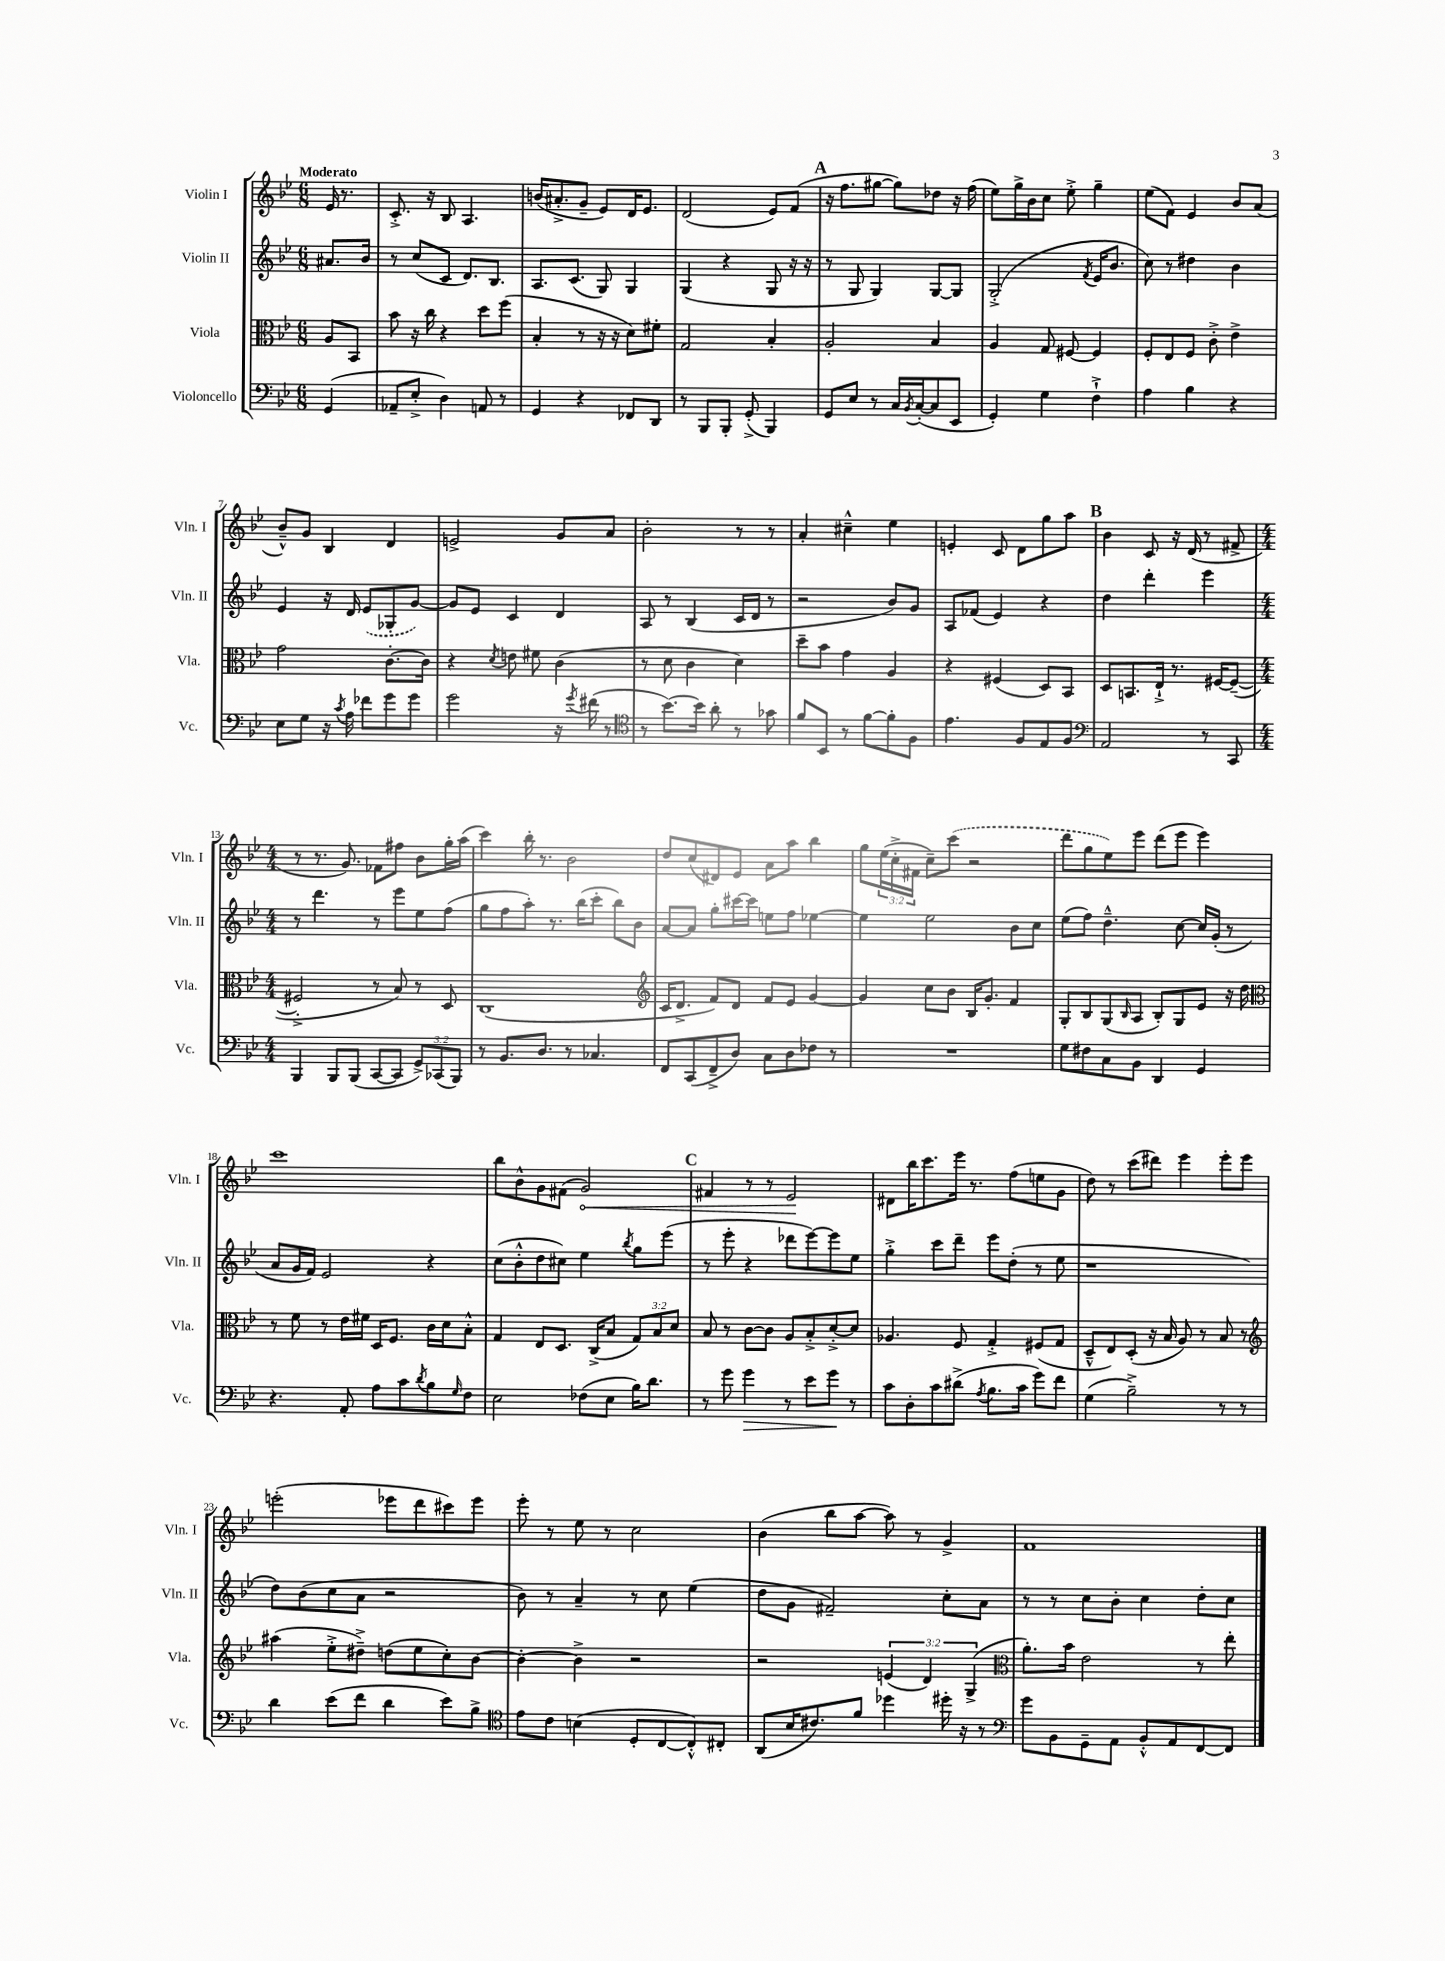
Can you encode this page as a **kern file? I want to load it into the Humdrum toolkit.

**kern	**kern	**kern	**kern
*staff4	*staff3	*staff2	*staff1
*clefF4	*clefC3	*clefG2	*clefG2
*k[b-e-]	*k[b-e-]	*k[b-e-]	*k[b-e-]
*M6/8	*M6/8	*M6/8	*M6/8
(4GG/	8A/L	8.a#/L	16e-/
.	.	.	8.r
.	8BB-/J	.	.
.	.	16b-/Jk	.
=	=	=	=
8AA-~/L	8b-\	8r	8.c'^/
8E-'^/J	16r	(8cc/L	.
.	16cc\	.	16r
4D\)	4r	8c/J	8B-/
.	.	8.d/L)	4.A/
8AA/	8dd\L	.	.
.	.	8.B-/J	.
8r	(8ff\J	.	.
=	=	=	=
4GG/	4B-'/	8.A/L	(16b/LK
.	.	.	8.a#'^/
.	.	(8.c/J	.
4r	8r	.	8g~/J
.	16r	8G/)	8e-/L)
.	16r	.	.
8FF-/L	8d\L)	4G/	16d/K
.	.	.	8.e-/J
8DD/J	8f#'\J	.	.
=	=	=	=
8r	2G/	(4G/	(2d/
8BBB-/L	.	.	.
8BBB-'/J	.	4r	.
(8GG'^/	.	.	.
4BBB-/)	4B-'/	8G/	8e-/L)
.	.	16r	(8f/J
.	.	16r	.
=	=	=	=
8GG/L	2A'/	8r	16r
.	.	.	8.ff\L
8E-/J	.	8G/	.
8r	.	4G/)	[8gg#\J
16C/LL	.	.	8gg#\]L)
8qBB-/	.	.	.
([16C'/J	.	.	.
8C/]	4B-/	[8G/L	8dd-\J
8EE-/J	.	8G/]J	16r
.	.	.	(16ff\
=	=	=	=
4GG'/)	4A/	(2G'^/	8ee-\L)
.	.	.	16gg^\L
.	.	.	16b-\J
4G\	8G/	.	8cc\J
.	[8F#/	.	8ee-'^\
.	.	8qf/	.
4F`^\	4F#/]	16e-/LK	4gg~\
.	.	8.b-/J	.
=	=	=	=
4A\	8F'/L	8cc\)	(8ee-\L
.	8E-/	8r	8f\J)
4B-\	8F/J	4dd#\	4e-/
.	8c'^\	.	.
4r	4e-^\	4b-\	8b-/L
.	.	.	(8a/J
=	=	=	=
8E-\L	2g\	4e-/	8b-~^^/L)
8G\J	.	.	8g/J
16r	.	16r	4B-/
8qc/	.	.	.
16A\	.	16d/	.
8f-\L	.	(8e-/L	.
8g\	[8.c'\L	8G-'/	4d/
8g\J	.	[8g/J)	.
.	16c\]Jk	.	.
=	=	=	=
2g\	4r	8g/]L	2e^/
.	.	8e-/J	.
.	8qd/	.	.
.	8e\	4c/	.
.	8f#\	.	.
16r	(4c\	4d/	8g/L
8qg/	.	.	.
(16f#\	.	.	.
8r	.	.	8a/J
=	=	=	=
*clefC4	*	*	*
8r	8r	8A/	2b-'\
[8.b-\L)	8d\	8r	.
.	4c\	(4B-/	.
16b-\]Jk	.	.	.
8a'\	.	.	.
8r	4d\)	16c/LL	8r
.	.	16d/JJ	.
8g-\	.	8r	8r
=	=	=	=
8f/L	8dd~\L	2r	4a'/
8BB-/J	8b-\J	.	.
8r	4g\	.	4cc#~^^\
[8f\L	.	.	.
8f'\]	4A/	8b-/L)	4ee-\
8F\J	.	8g/J	.
=	=	=	=
4.e-\	4r	8A/L	4e'/
.	.	(8f-/J	.
.	(4F#/	4e-/)	8c/
8F/L	.	.	8d\L
8E-/	8D/L)	4r	8gg\
8F/J	8BB-/J	.	8aa\J
=	=	=	=
*clefF4	*	*	*
2AA/	8D/L	4dd\	4b-\
.	8.BB/	.	.
.	.	4ddd'\	8c/
.	16E-`^/Jk	.	.
.	8.r	.	16r
.	.	.	(16d/
8r	.	4eee-\	8r
.	[16F#/LK	.	.
8CC/	(8F#~/_J	.	8f#^/
=	=	=	=
*M4/4	*M4/4	*M4/4	*M4/4
4BBB-/	2F#'^/]	8r	8r
.	.	4.ddd\	8.r
8BBB-/L	.	.	.
.	.	.	8.g/)
(8BBB-/J	.	.	.
[8CC/L	8r	8r	8f-\L
8CC/]J	8B-/)	8eee-\L	8ff#\J
12GG^/L)	8r	8ee-\	8b-\L
(12CC-/	.	.	.
.	8D/	(8ff\J	16gg'\L
12BBB-/J)	.	.	.
.	.	.	(16aa\JJ
=	=	=	=
8r	(1C	8gg\L	4ccc\)
8.BB-/L	.	8ff\	.
.	.	8aa'\J)	16bb-'\
8.D/J	.	.	8.r
.	.	8.r	.
8r	.	.	2b-\
.	.	(16bb-\LK	.
4.C-/	.	8ccc'\J	.
.	.	8bb-\L)	.
.	.	8b-\J	.
=	=	=	=
*	*clefG2	*	*
8FF/L	16c/LK	[8a/L	8dd/L
.	8.d^/J	.	.
(8CC/	.	8a/]J	(8cc/
8FF~^/	8f/L)	8gg'\L	8d#/)
8D/J)	8d/J	[16ccc#\L	8e-/J
.	.	16ccc#\]JJ	.
8C\L	8f/L	8ee\L	8a\L
8D\	8e-/J	8ff\J	8aa\J
8F-\J	[4g/	[4ee-\	4bb-\
8r	.	.	.
=	=	=	=
1r	4g/]	4ee-\]	8gg\L
.	.	.	(24ee-\L
.	.	.	24cc'^\
.	.	.	24f#\JJ
.	8cc\L	2ee-\	8cc~\L)
.	8b-\J	.	(8ccc\J
.	16B-/LK	.	2r
.	8.g'/J	.	.
.	4f/	8b-\L	.
.	.	8cc\J	.
=	=	=	=
8G\L	8G'/L	(8ee-\L	8ddd\L
8F#\	8B-/	8ff\J)	8gg\
8C\	(8G/	4.dd~^^\	8ee-\)
.	16qqB-/	.	.
8BB-\J	8A/J	.	8eee-\J
4DD/	8B-'/L)	.	(8ddd\L
.	8G/	[8cc\	8eee-\J
4GG/	8e-/J	16cc/]LL	4eee-\)
.	.	(16g'/JJ	.
.	16r	8r	.
.	16dd\	.	.
=	=	=	=
*	*clefC3	*	*
4.r	8r	8a/L	1ccc
.	8f\	16g/L	.
.	.	16f/JJ)	.
.	8r	2e-/	.
8AA'/	16e-\LL	.	.
.	16f#\JJ	.	.
8A\L	16D/LK	.	.
.	8.F/J	.	.
8c\	.	.	.
8qd/	.	.	.
8B-\	16c\LL	4r	.
.	16d\J	.	.
16qqG/	.	.	.
8F\J	8B-'^^\J	.	.
=	=	=	=
2E-\	4G/	(8cc\L	8bb-\L
.	.	8b-'^^\	8b-^^\
.	8E-/L	8dd\	8g\
.	8.D/J	8cc#\J)	(8f#\J
(8F-\L	.	4ee-\	2g/)
.	(16C^/LK	.	.
8E-\J	8B-/J	.	.
.	.	8qbb-/	.
16B-\LK)	12G/L)	8gg\L	.
8.d\J	.	.	.
.	12B-/	.	.
.	.	(8eee-\J	.
.	12d/J	.	.
=	=	=	=
8r	8B-/	8r	4f#/
8g\	8r	8eee-'\	.
4g\	[8c\L	4r	8r
.	8c\]J	.	8r
8r	8A/L	8ddd-\L	2e-/
8e-\L	8B-'^/	[8eee-\)	.
8g\J	[8d'^/	8eee-\]	.
8r	8d/]J	8ee-\J	.
=	=	=	=
8c\L	4.A-/	4gg'^\	8d#\L
8D'\	.	.	16bb-\K
.	.	.	8.ccc\
8c\	.	8ccc\L	.
(8d#^\J	8F/	8ddd~\J	16eee-\Jk
.	.	.	8.r
8qA/	.	.	.
8.B-\L	4G'^/	8eee-\L	.
.	.	(8dd'\J	(8ff\L
16c\Jk	.	.	.
8g\L)	(8F#/L	8r	8ee\
8f\J	8G/J	8ee-\	8g\J
=	=	=	=
(4G\	8D~^^/L	1r	8dd\)
.	8E-/)	.	8r
2B-~^\)	(8D'/J	.	(8ccc\L
.	16r	.	8ddd#\J)
.	16B-/	.	.
.	8A/)	.	4eee-\
.	8r	.	.
8r	8B-/	.	8eee-'\L
8r	8r	.	8eee-\J
=	=	=	=
*	*clefG2	*	*
4d\	(4aa#\	8dd\L)	(2eee'\
.	.	(8b-\	.
(8e-\L	8ee-'^\L	8cc\	.
8f\J	8dd#~^\J)	8a\J	.
4d\	(8dd\L	2r	8eee-\L
.	8ee-\	.	8ddd\
8e-\L)	8cc'\)	.	8ccc#\)
8B-^\J	[8b-\J	.	8eee-\J
=	=	=	=
*clefC4	*	*	*
8e-\L	4b-'\_	8b-\)	8eee-'\
8c\J	.	8r	8r
(4B\	4b-^\]	4a~/	8ee-\
.	.	.	8r
8D'/L	2r	8r	2cc\
[8C/	.	8cc\	.
8C'^^/])	.	(4ee-\	.
8C#'/J	.	.	.
=	=	=	=
(8AA/L	2r	8dd\L	(4b-\
16B-/K	.	8g\J	.
8.c#/)	.	.	.
.	.	2f#~/)	8bb-\L
8f/J	.	.	[8aa\J
4dd-\	(6e/	.	8aa\])
.	.	.	8r
.	6d/)	.	.
16dd#'\	.	8cc'\L	4g^/
16r	.	.	.
.	(6G^/	.	.
8r	.	8a\J	.
=	=	=	=
*clefF4	*clefC3	*	*
8g\L	8.a'\L)	8r	1f
8BB-\	.	8r	.
.	16b-\Jk	.	.
8GG~\	2e-\	8cc\L	.
8AA\J	.	8b-'\J	.
8BB-'^^/L	.	4cc\	.
8AA/	.	.	.
[8FF/	8r	8dd'\L	.
8FF/]J	8ee-'\	8cc\J	.
==	==	==	==
*-	*-	*-	*-
